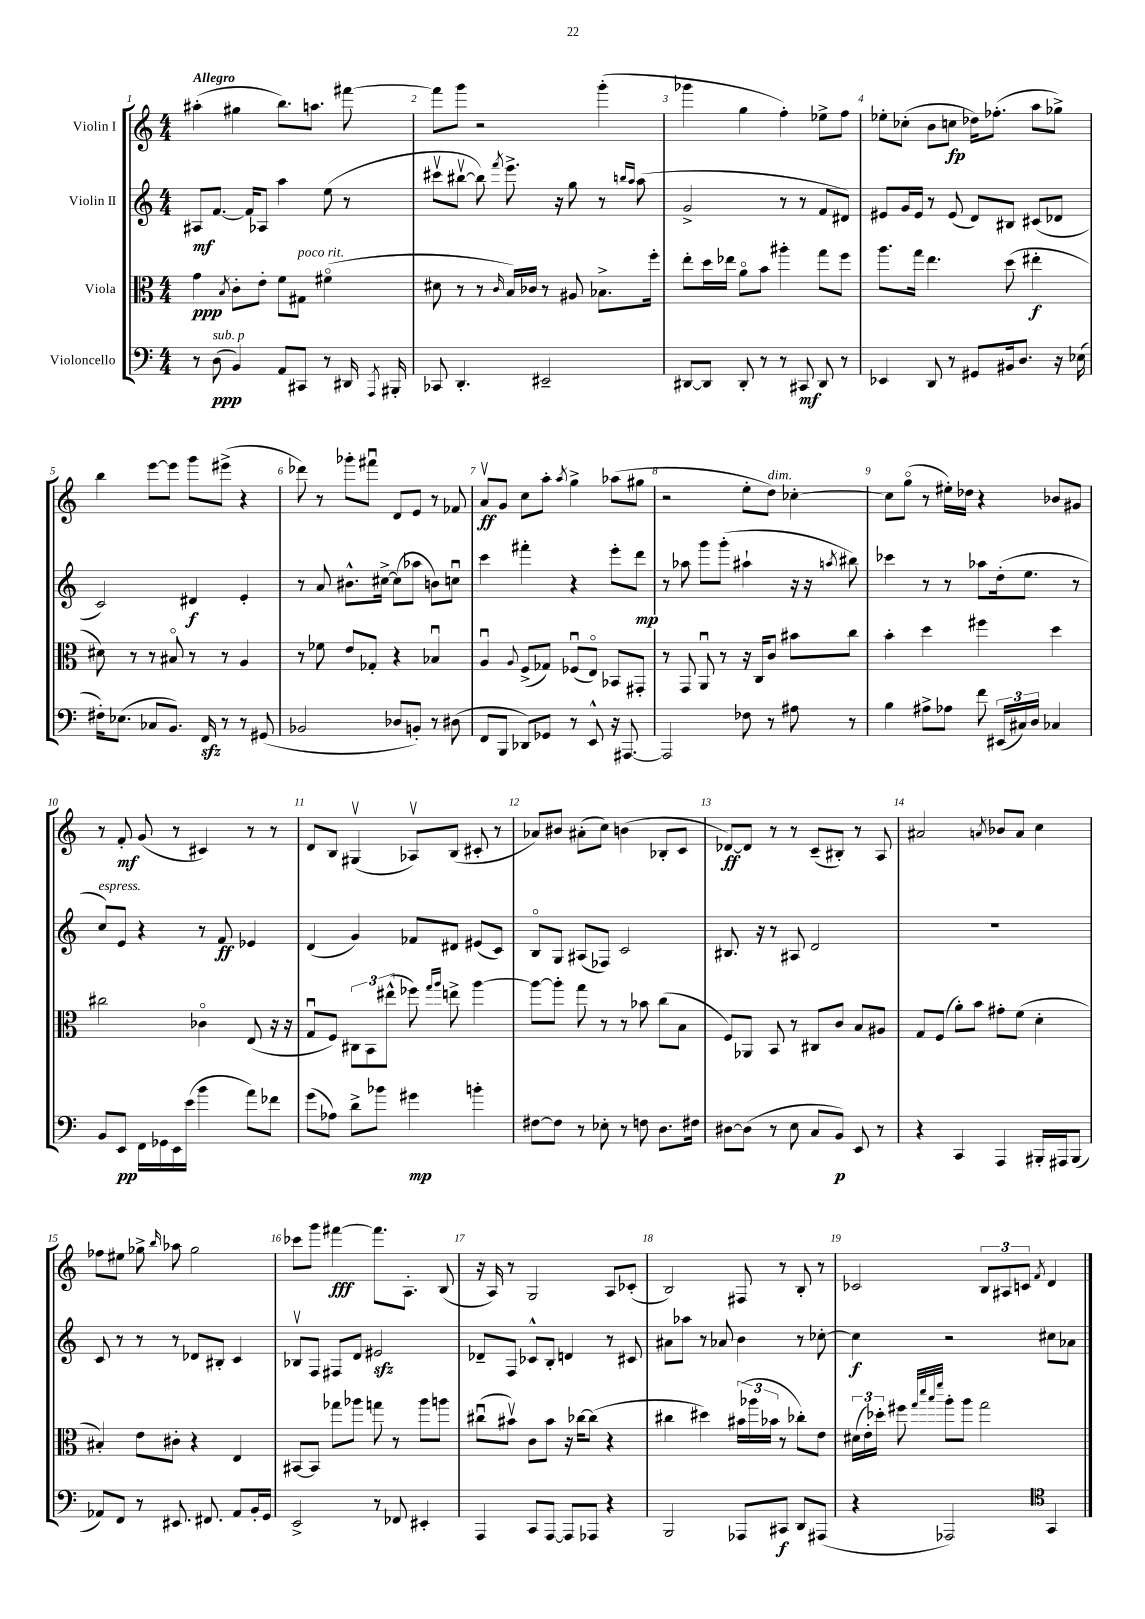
<<
\new StaffGroup <<
\new Staff = "s0" \with { instrumentName = "Violin I" } {
    \clef treble \key c \major \numericTimeSignature \time 4/4 \tempo "Allegro"
    \autoBeamOff ais''4-.( gis''4 b''8.[) a''8.] fis'''8~ |
    fis'''8[ g'''8] r2 g'''4-.( |
    ges'''4 g''4 f''4-.) ees''8[-> f''8] |
    ees''8[-. ces''8]-.( b'8[ c''8]\fp des''16[) fes''8.]-.( a''8[ ges''8]->) |
    b''4 e'''8[~ e'''8] g'''8[ eis'''8]->( r4 |
    des'''8) r8 ges'''8[-. fis'''8]\downbow d'8[ e'8] r8 fes'8 |
    a'8[\upbow\ff g'8] c''8[ a''8]-. \acciaccatura { a''8 } g''4-> aes''8[( gis''8] |
    r2 e''8[-. d''8]^\markup { \italic "dim." }) ces''4~-. |
    ces''8[ g''8]\flageolet( r8 eis''16[-.) des''16] r4 bes'8[ gis'8] |
    r8 f'8-.\mf g'8( r8 cis'4) r8 r8 |
    d'8[ b8] gis4\upbow( aes8[\upbow) b8]( cis'8-. r8 |
    aes'8[) bis'8] ais'8[-.( c''8]) b'4( bes8[-. c'8] |
    des'8[~\ff) des'8] r8 r8 c'8[--( bis8]-.) r8 a8 |
    ais'2 \acciaccatura { a'8 } bes'8[ a'8] c''4 |
    fes''8[ eis''8] ges''8-> \grace { b''16 } aes''8 ges''2 |
    ces'''8[ g'''8] fis'''4~\fff fis'''8.[ a8.]-. b8( |
    r16 a16) r8 g2 a8[ ces'8]-.( |
    b2) fis8 r8 b8-. r8 |
    ces'2 \tuplet 3/2 { b8[ ais8 c'8] } \acciaccatura { f'8 } d'4 \bar "|." |
}
\new Staff = "s1" \with { instrumentName = "Violin II" } {
    \clef treble \key c \major \numericTimeSignature \time 4/4
    \autoBeamOff ais8[\mf f'8.]~ f'16[ aes8] a''4 e''8( r8 |
    cis'''8[\upbow bis''8]~\upbow bis''8) \acciaccatura { f'''8 } e'''8.-> r16 g''8 r8 \grace { b''16[ a''16] } a''8( |
    g'2-> r8 r8 f'8[ dis'8]) |
    eis'8[ g'16 eis'16] r8 eis'8( d'8[) bis8] cis'8[( des'8] |
    c'2) dis'4\f e'4-. |
    r8 a'8 bis'8.[-^ cis''16]~-> cis''8[( aes''8] b'8[) c''8]\downbow |
    c'''4 fis'''4-. r4 e'''8[-. d'''8]\mp |
    r8 aes''8 g'''8[ g'''8]-.( ais''4-! r16 r16 \acciaccatura { a''8 } bis''8) |
    ces'''4 r8 r8 aes''8[ d''16-.( e''8.] r8 |
    c''8[^\markup { \italic "espress." }) e'8] r4 r8 f'8\ff ees'4 |
    d'4( g'4) fes'8[ dis'8] eis'8[( c'8]) |
    b8[\flageolet g8] ais8[( fes8]) c'2 |
    bis8. r16 r8 ais8 d'2 |
    R1 |
    c'8 r8 r8 r8 des'8[ bis8]-. c'4 |
    bes8[\upbow f8] fis8[ d'8] eis'2\sfz |
    des'8[-- f8] ces'8[-^ b8]-. d'4 r8 cis'8 |
    ais'8[ aes''8] r8 aes'8 b'4 r8 ces''8~-. |
    ces''4\f r2 cis''8[ aes'8] \bar "|." |
}
\new Staff = "s2" \with { instrumentName = "Viola" } {
    \clef alto \key c \major \numericTimeSignature \time 4/4
    \autoBeamOff g'4\ppp \acciaccatura { b8 } c'8[-. e'8]-. f'8[ gis8]^\markup { \italic "poco rit." } fis'4\flageolet( |
    dis'8 r8 r8 \grace { c'16 } b16[) ces'16] r8 ais8 bes8.[-> f''16]-. |
    e''8[-. d''16 ees''16] a'8[\flageolet b'8] ais''4-. g''8[ f''8] |
    a''8.[ g''16] e''4. d''8( eis''4-.\f |
    dis'8) r8 r8 bis8\flageolet r8 r8 a4 |
    r8 fes'8 e'8[ ges8]-. r4 bes4\downbow |
    a4\downbow \appoggiatura { a8 } f8[->( ges8]) fes8[\downbow( e8]\flageolet) bes,8[ gis,8]-. |
    r8 g,8 a,8\downbow r8 r16 c16[ c'8] bis'8[ c''8] |
    b'4-. d''4 fis''4 d''4 |
    cis''2 ces'4\flageolet e8( r16 r16 |
    g8[\downbow f8]) \tuplet 3/2 { cis8[ b,8 eis''8]-^( } fes''8) \grace { g''16[ a''16] } e''8-> a''4~ |
    a''8[~ a''8]-. g''8 r8 r8 bes'8 c''8[( b8] |
    f8[) aes,8] b,8 r8 cis8[ c'8] b8[ ais8] |
    g8[ f8]( a'8[-.) b'8] gis'8[-. f'8]( d'4-. |
    bis4-.) e'8[ cis'8]-. r4 e4 |
    bis,8[~ bis,8] ges''8[ aes''8] g''8 r8 aes''8[ a''8] |
    cis''8[\downbow( bis'8]\upbow) c'8[ bis'8] r16 ces''16[~ ces''8]( r4 |
    cis''4 dis''4) \tuplet 3/2 { bis'16[( aes''16 bes'16] } r8 ces''8[-.) e'8] |
    \tuplet 3/2 { dis'16[( e'16-.) des''16]-. } fis''8 \grace { g''32[ d'''32 b''32 f'''32] } a''8[-. a''8] g''2 \bar "|." |
}
\new Staff = "s3" \with { instrumentName = "Violoncello" } {
    \clef bass \key c \major \numericTimeSignature \time 4/4
    \autoBeamOff r8 d8\ppp^\markup { \italic "sub. p" }( b,4) a,8[ cis,8] r8 dis,16 \acciaccatura { a,,8 } bis,,16-. |
    ces,8 d,4.-. eis,2-- |
    dis,8[~ dis,8] dis,8-. r8 r8 cis,8\mf dis,8 r8 |
    ees,4 d,8 r8 gis,8[ bis,16 d8.] r16 ees16( |
    fis16[-.) ees8.]( ces8[ b,8.]) f,16\sfz r8 r8 gis,8( |
    bes,2 des8[ b,8]-.) r8 dis8( |
    f,8[ b,,8] des,8[) ges,8] r8 e,8-^ r16 ais,,8.~ |
    ais,,2 fes8 r8 ais8 r8 |
    b4 ais8[-> aes8] f'8 \tuplet 3/2 { eis,16[( cis16) d16] } ces4 |
    b,8[ e,8]\pp f,16[ ges,16 e,16 e'16]( b'4 a'8[) fes'8] |
    g'8[( aes8]) d'8[-> bes'8] gis'4\mp b'4-. |
    fis8[~ fis8] r8 ees8-. r8 f8 d8.[ fis16] |
    dis8[~ dis8]( r8 e8 c8[ b,8]\p) e,8 r8 |
    r4 c,4 a,,4 bis,,16[-. ais,,16 bis,,8]( |
    aes,8[) f,8] r8 eis,8. fis,8. aes,8[ b,16-. g,16] |
    e,2-> r8 fes,8 eis,4-. |
    a,,4 c,8[ a,,8]~ a,,8[ aes,,8] r4 |
    b,,2 aes,,8[ cis,8]\f d,8[ ais,,8]( |
    r4 aes,,2) \clef tenor g,4 \bar "|." |
}
>>
>>
\layout { \context { \Score \override BarNumber.break-visibility = ##(#f #t #t) barNumberVisibility = #all-bar-numbers-visible } }
